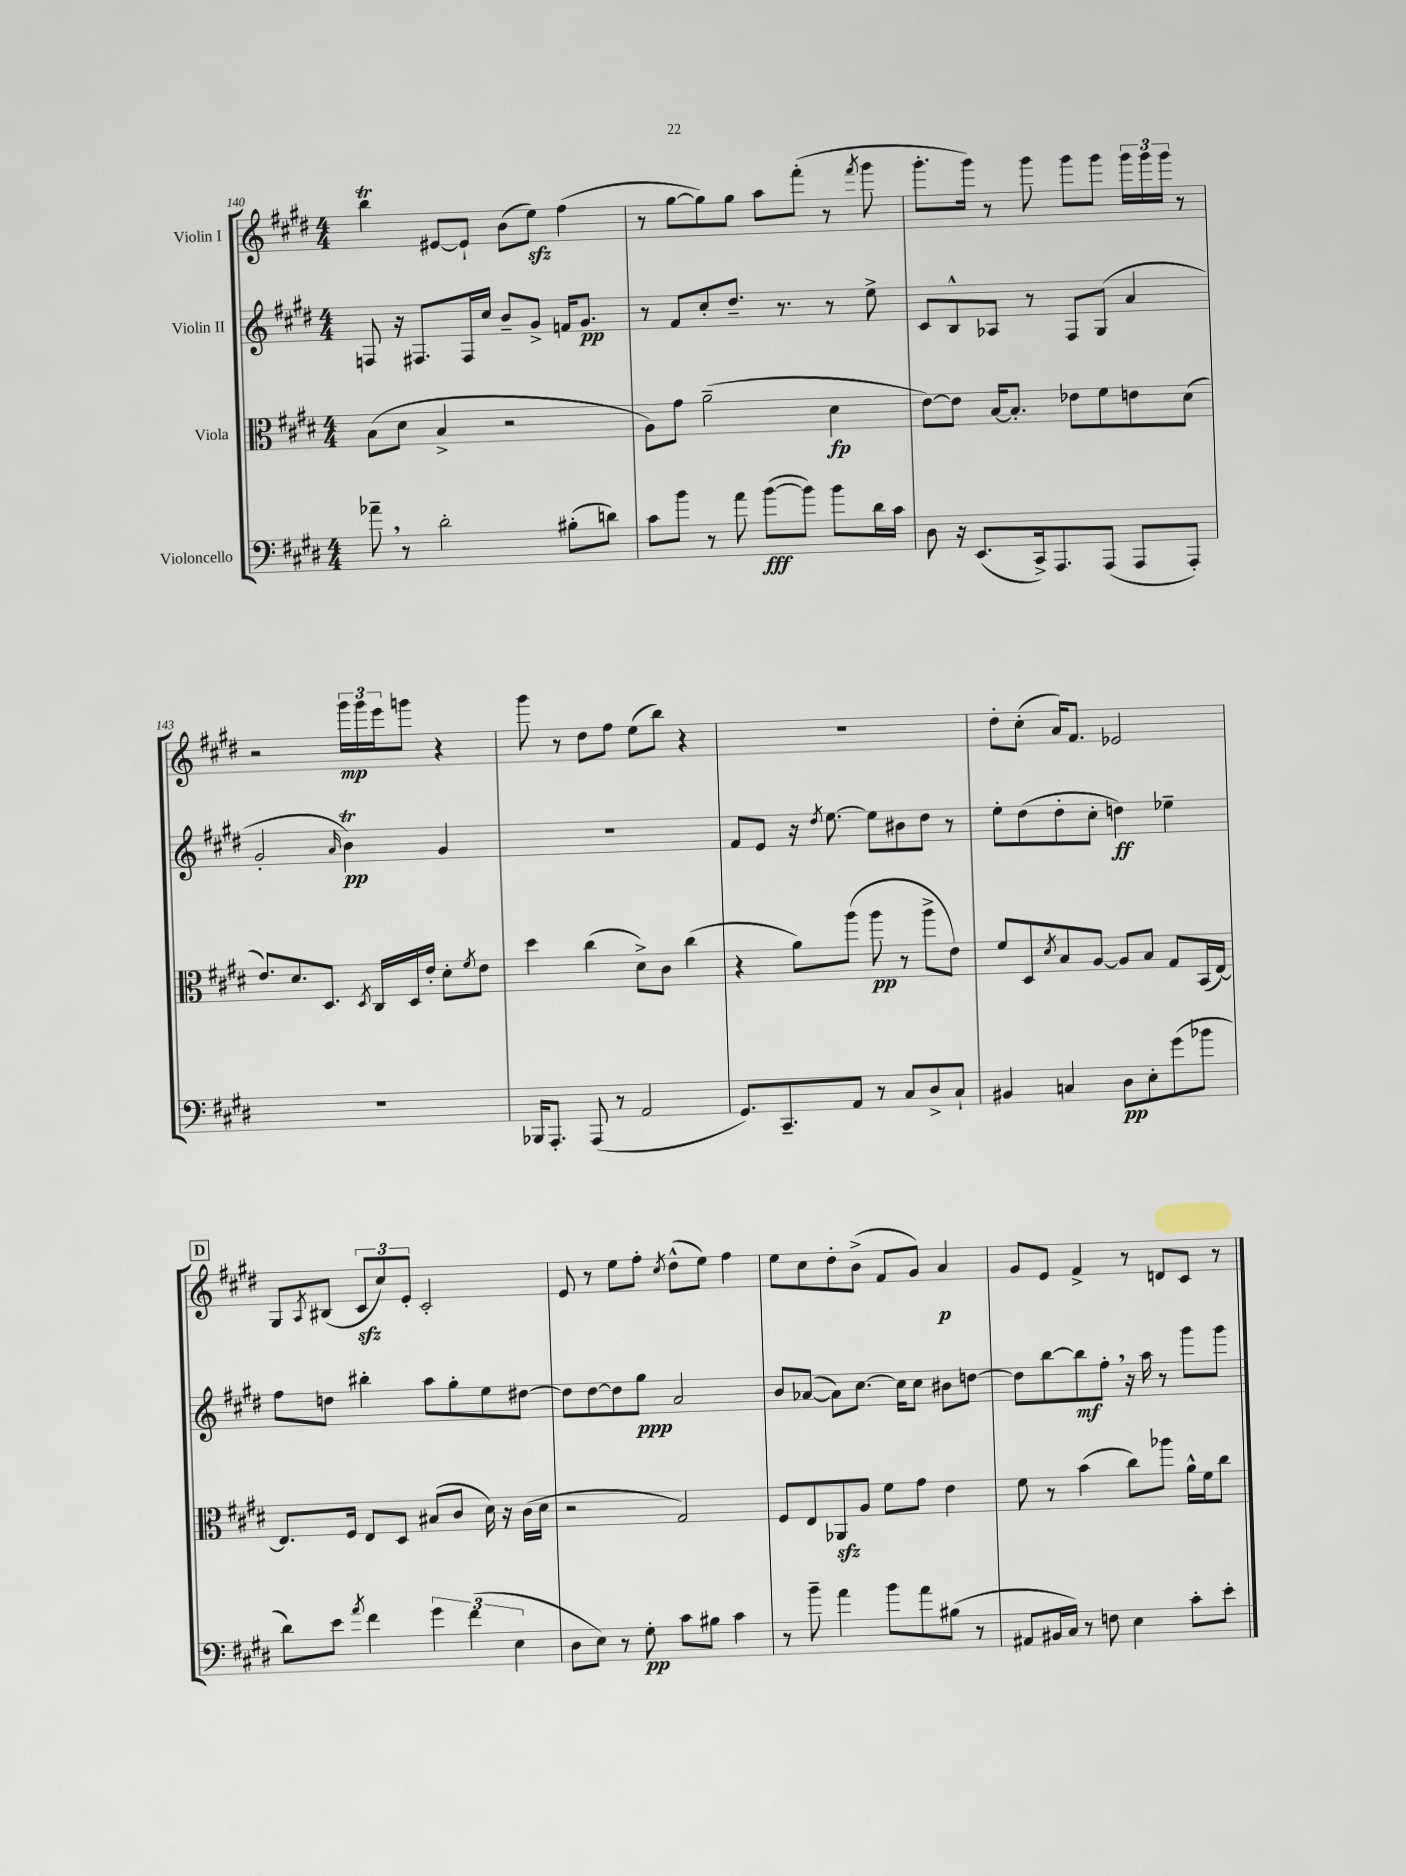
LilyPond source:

<<
\new StaffGroup <<
\new Staff = "s0" \with { instrumentName = "Violin I" } {
    \clef treble \key e \major \numericTimeSignature \time 4/4
    b''4\trill eis'8~ eis'8-! b'8( e''8\sfz) fis''4( |
    r8 gis''8~ gis''8) gis''8 a''8 fis'''8-.( r8 \acciaccatura { fis'''8 } gis'''8 |
    gis'''8.-. gis'''16) r8 gis'''8 gis'''8 gis'''8 \tuplet 3/2 { gis'''16 gis'''16 gis'''16 } r8 |
    r2 \tuplet 3/2 { gis'''16\mp gis'''16 e'''16 } g'''8 r4 |
    gis'''8 r8 dis''8 fis''8 e''8( b''8) r4 |
    R1 |
    dis''8-. cis''8-.( a'16) fis'8. ees'2 |
    \mark \markup { \box "D" } gis8 \acciaccatura { a8 } bis8( \tuplet 3/2 { cis'8\sfz cis''8) e'8-. } cis'2-. |
    e'8 r8 e''8 fis''8-. \acciaccatura { cis''8 } dis''8-^( e''8) fis''4 |
    e''8 cis''8 dis''8-. b'8->( fis'8 gis'8) a'4\p |
    gis'8 e'8 fis'4-> r8 d'8 cis'8 r8 \bar "|." |
}
\new Staff = "s1" \with { instrumentName = "Violin II" } {
    \clef treble \key e \major \numericTimeSignature \time 4/4
    f8 r16 fis8. fis16 cis''16 b'8-- gis'8-> f'16 gis'8.\pp |
    r8 fis'8 cis''8-. dis''8.-- r8. r8 e''8-> |
    cis'8 b8-^ aes8 r8 fis8 gis8( a'4 |
    gis'2-. \grace { a'16 } b'4\trill\pp) gis'4 |
    R1 |
    fis'8 e'8 r16 \acciaccatura { dis''8 } e''8.~ e''8 bis'8 dis''8 r8 |
    e''8-. dis''8( dis''8-. cis''8-. d''4\ff) ees''4-- |
    \mark \markup { \box "D" } fis''8 d''8 bis''4-. a''8 gis''8-. e''8 dis''8~ |
    dis''8 dis''8~ dis''8 gis''8\ppp a'2 |
    b'8 aes'8~( aes'8) cis''8.~ cis''16 cis''8 bis'8 d''8~ |
    d''8 b''8~ b''8\mf fis''8-. \breathe r16 a''16 r8 gis'''8 gis'''8 \bar "|." |
}
\new Staff = "s2" \with { instrumentName = "Viola" } {
    \clef alto \key e \major \numericTimeSignature \time 4/4
    b8( dis'8 b4-> r2 |
    a8) gis'8 a'2--( dis'4\fp |
    e'8~) e'8 b16~ b8.-. ees'8 fis'8 e'8 dis'8( |
    e'8.) dis'8. dis8. \acciaccatura { dis8 } cis16 dis16 e'16-. dis'8-. \acciaccatura { fis'8 } e'8 |
    dis''4 cis''4( dis'8->) cis'8 cis''4( |
    r4 a'8) a''8( a''8\pp r8 a''8-> e'8) |
    fis'8 dis8 \acciaccatura { dis'8 } b8 a8~ a8 b8 gis8 b,16( e16~) |
    \mark \markup { \box "D" } e8. fis16 e8 dis8 bis8( cis'8 dis'16) r16 cis'16( dis'16 |
    r2 gis2) |
    fis8 e8 aes,8\sfz a8 fis'8 gis'8 e'4 |
    fis'8 r8 b'4( cis''8) aes''8 a'16-^ fis'16 cis''8 \bar "|." |
}
\new Staff = "s3" \with { instrumentName = "Violoncello" } {
    \clef bass \key e \major \numericTimeSignature \time 4/4
    aes'8-- \breathe r8 dis'2-. bis8-.( d'8) |
    cis'8 b'8 r8 a'8 b'8~\fff( b'8) b'8 dis'16 cis'16 |
    dis8 r16 e,8.( cis,16->) a,,8. a,,8( a,,8 a,,8-.) |
    R1 |
    bes,,16 a,,8.-. a,,8( r8 a,2 |
    gis,8.) cis,8.-- a,8 r8 cis8 dis8-> cis8-! |
    bis,4 c4 dis8\pp e8-. gis'8( bes'8 |
    \mark \markup { \box "D" } dis'8) e'8 \acciaccatura { a'8 } fis'4 \tuplet 3/2 { gis'4 fis'4( e4 } |
    dis8 e8) r8 gis8-.\pp cis'8 bis8 cis'4 |
    r8 b'8-- a'4 b'8 a'8 bis8( r8 |
    ais,8 bis,16 cis16) r8 f8 e4 cis'8-. e'8-. \bar "|." |
}
>>
>>
\layout { \context { \Score currentBarNumber = #140 } }
